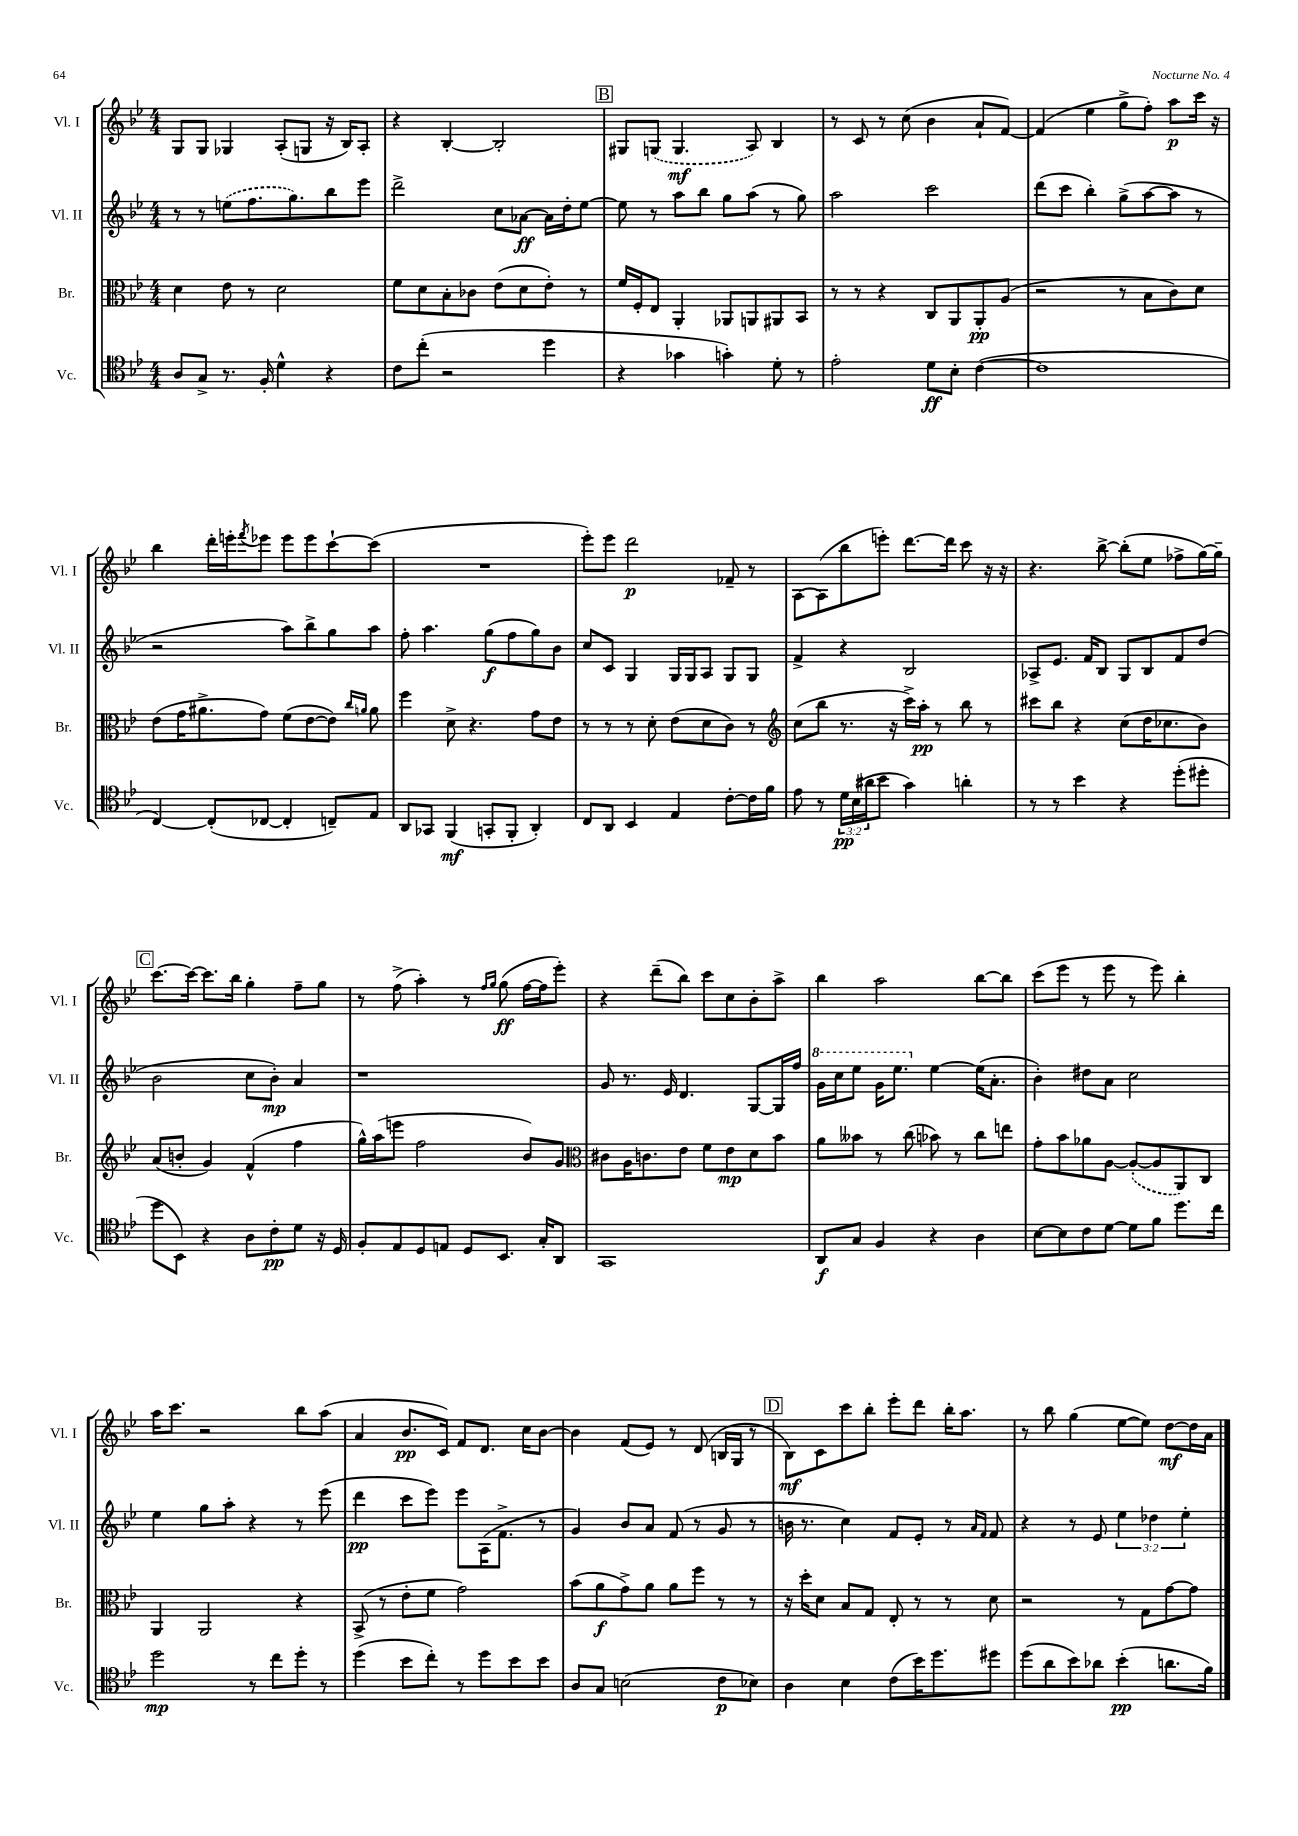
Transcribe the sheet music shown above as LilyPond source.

<<
\new StaffGroup <<
\new Staff = "s0" \with { instrumentName = "Vl. I" shortInstrumentName = "Vl. I" } {
    \clef treble \key bes \major \numericTimeSignature \time 4/4
    g8 g8 ges4 a8-.( g8 r16 bes16) a8-. |
    r4 bes4~-. bes2-. |
    \mark \markup { \box "B" } gis8 \once \slurDashed g8( g4.\mf a8) bes4 |
    r8 c'8 r8 c''8( bes'4 a'8-! f'8~) |
    f'4( ees''4 g''8-> f''8-.) a''8\p c'''16 r16 |
    bes''4 d'''16-. e'''16-. \acciaccatura { f'''8 } ees'''8 ees'''8 ees'''8 c'''8~-! c'''8( |
    R1 |
    ees'''8-.) ees'''8 d'''2\p fes'8-- r8 |
    a8~ a8( bes''8 e'''8-.) d'''8.~ d'''16 c'''8 r16 r16 |
    r4. bes''8~-> bes''8-.( ees''8 fes''8-> g''16~) g''16-- |
    \mark \markup { \box "C" } c'''8.~ c'''16~ c'''8. bes''16 g''4-. f''8-- g''8 |
    r8 f''8->( a''4-.) r8 \grace { f''16 g''16 } g''8\ff( f''16~ f''16 ees'''8-.) |
    r4 d'''8--( bes''8) c'''8 c''8 bes'8-. a''8-> |
    bes''4 a''2 bes''8~ bes''8 |
    c'''8( ees'''8 r8 ees'''8 r8 ees'''8) bes''4-. |
    a''16 c'''8. r2 bes''8 a''8( |
    a'4 bes'8.\pp c'16) f'8 d'8. c''16 bes'8~ |
    bes'4 f'8( ees'8) r8 d'8( b16 g16 r8 |
    \mark \markup { \box "D" } bes8\mf) c'8 c'''8 bes''8-. ees'''8-. d'''8 bes''16-. a''8. |
    r8 bes''8 g''4( ees''8~ ees''8) d''8~\mf d''16 a'16 \bar "|." |
}
\new Staff = "s1" \with { instrumentName = "Vl. II" shortInstrumentName = "Vl. II" } {
    \clef treble \key bes \major \numericTimeSignature \time 4/4 \override Staff.TupletNumber.text = #tuplet-number::calc-fraction-text
    r8 r8 \once \slurDashed e''8( f''8. g''8.) bes''8 ees'''8 |
    d'''2-> c''8 aes'8~\ff aes'16 d''16-. ees''8~ |
    \mark \markup { \box "B" } ees''8 r8 a''8 bes''8 g''8 a''8( r8 g''8) |
    a''2 c'''2 |
    d'''8( c'''8 bes''4-.) g''8->( a''8~ a''8 r8 |
    r2 a''8) bes''8-> g''8 a''8 |
    f''8-. a''4. g''8\f( f''8 g''8) bes'8 |
    c''8 c'8 g4 g16 g16 a8 g8 g8 |
    f'4-> r4 bes2 |
    aes8-> ees'8. f'16 bes8 g8 bes8 f'8 d''8( |
    \mark \markup { \box "C" } bes'2 c''8 bes'8-.\mp) a'4 |
    r1 |
    g'8 r8. ees'16 d'4. g8~ g16 f''16 |
    \ottava #1 g''16 c'''16 ees'''8 g''16 ees'''8. \ottava #0 ees''4~ ees''16( a'8.-. |
    bes'4-.) dis''8 a'8 c''2 |
    ees''4 g''8 a''8-. r4 r8 ees'''8( |
    d'''4\pp c'''8 ees'''8) ees'''8 a16( f'8.-> r8 |
    g'4) bes'8 a'8 f'8( r8 g'8 r8 |
    \mark \markup { \box "D" } b'16 r8. c''4) f'8 ees'8-. r8 \grace { a'16 f'16 } f'8 |
    r4 r8 ees'8 \tuplet 3/2 { ees''4 des''4 ees''4-. } \bar "|." |
}
\new Staff = "s2" \with { instrumentName = "Br." shortInstrumentName = "Br." } {
    \clef alto \key bes \major \numericTimeSignature \time 4/4
    d'4 ees'8 r8 d'2 |
    f'8 d'8 bes8-. ces'8 ees'8( d'8 ees'8-.) r8 |
    \mark \markup { \box "B" } f'16 f16-. ees8 a,4-. aes,8 a,8 ais,8 bes,8 |
    r8 r8 r4 c8 a,8 a,8-.\pp a8( |
    r2 r8 bes8 c'8) d'8 |
    ees'8( g'16 ais'8.-> g'8) f'8( ees'8~ ees'8) \grace { c''16 a'16 } a'8 |
    f''4 d'8-> r4. g'8 ees'8 |
    r8 r8 r8 d'8-. ees'8( d'8 c'8) r8 |
    \clef treble c''8( bes''8 r8. r16 c'''16->) a''16-.\pp r8 bes''8 r8 |
    cis'''8 bes''8 r4 c''8( d''16 ces''8. bes'8) |
    \mark \markup { \box "C" } a'8( b'8-. g'4) f'4-^( f''4 |
    g''16-^) a''16( e'''8 f''2 bes'8) g'8 |
    \clef alto cis'8 a16 c'8. ees'8 f'8 ees'8\mp d'8 bes'8 |
    a'8 beses'8 r8 c''8( bes'8) r8 c''8 e''8 |
    g'8-. bes'8 aes'8 a8~ \once \slurDashed a8~-.( a8 a,8) c8 |
    a,4 a,2 r4 |
    bes,8->( r8 ees'8-. f'8 g'2) |
    bes'8( a'8\f g'8->) a'8 a'8 f''8 r8 r8 |
    \mark \markup { \box "D" } r16 d''16-. d'8 bes8 g8 ees8-. r8 r8 d'8 |
    r2 r8 g8 g'8~ g'8 \bar "|." |
}
\new Staff = "s3" \with { instrumentName = "Vc." shortInstrumentName = "Vc." } {
    \clef tenor \key bes \major \numericTimeSignature \time 4/4 \override Staff.TupletNumber.text = #tuplet-number::calc-fraction-text
    a8 g8-> r8. f16-. d'4-^ r4 |
    c'8 c''8-.( r2 d''4 |
    \mark \markup { \box "B" } r4 ges'4 g'4-.) d'8-. r8 |
    ees'2-. d'8\ff bes8-. c'4~( |
    c'1 |
    c4~) c8-.( ces8~ ces4-. c8--) ees8 |
    a,8 ges,8 f,4\mf( g,8-. f,8-. a,4-.) |
    c8 a,8 bes,4 ees4 c'8~-. c'16 f'16 |
    ees'8 r8 \tuplet 3/2 { d'16\pp bes16( ais'16 } bes'8 g'4) a'4-. |
    r8 r8 bes'4 r4 d''8-.( dis''8-. |
    \mark \markup { \box "C" } d''8 bes,8) r4 a8 c'8-.\pp d'8 r16 d16 |
    f8-. ees8 d8 e8 d8 bes,8. g16-. a,8 |
    g,1 |
    a,8\f g8 f4 r4 a4 |
    bes8~ bes8 c'8 d'8~ d'8 f'8 d''8. c''16 |
    d''2\mp r8 c''8 d''8-. r8 |
    d''4( bes'8 c''8-.) r8 d''8 bes'8 bes'8 |
    a8 g8 b2( c'8\p bes8) |
    \mark \markup { \box "D" } a4 bes4 c'8( bes'16) d''8. dis''8 |
    d''8( a'8 bes'8) aes'8 bes'4-.\pp( a'8. f'16) \bar "|." |
}
>>
>>
\layout { \context { \Score \remove "Bar_number_engraver" } }
